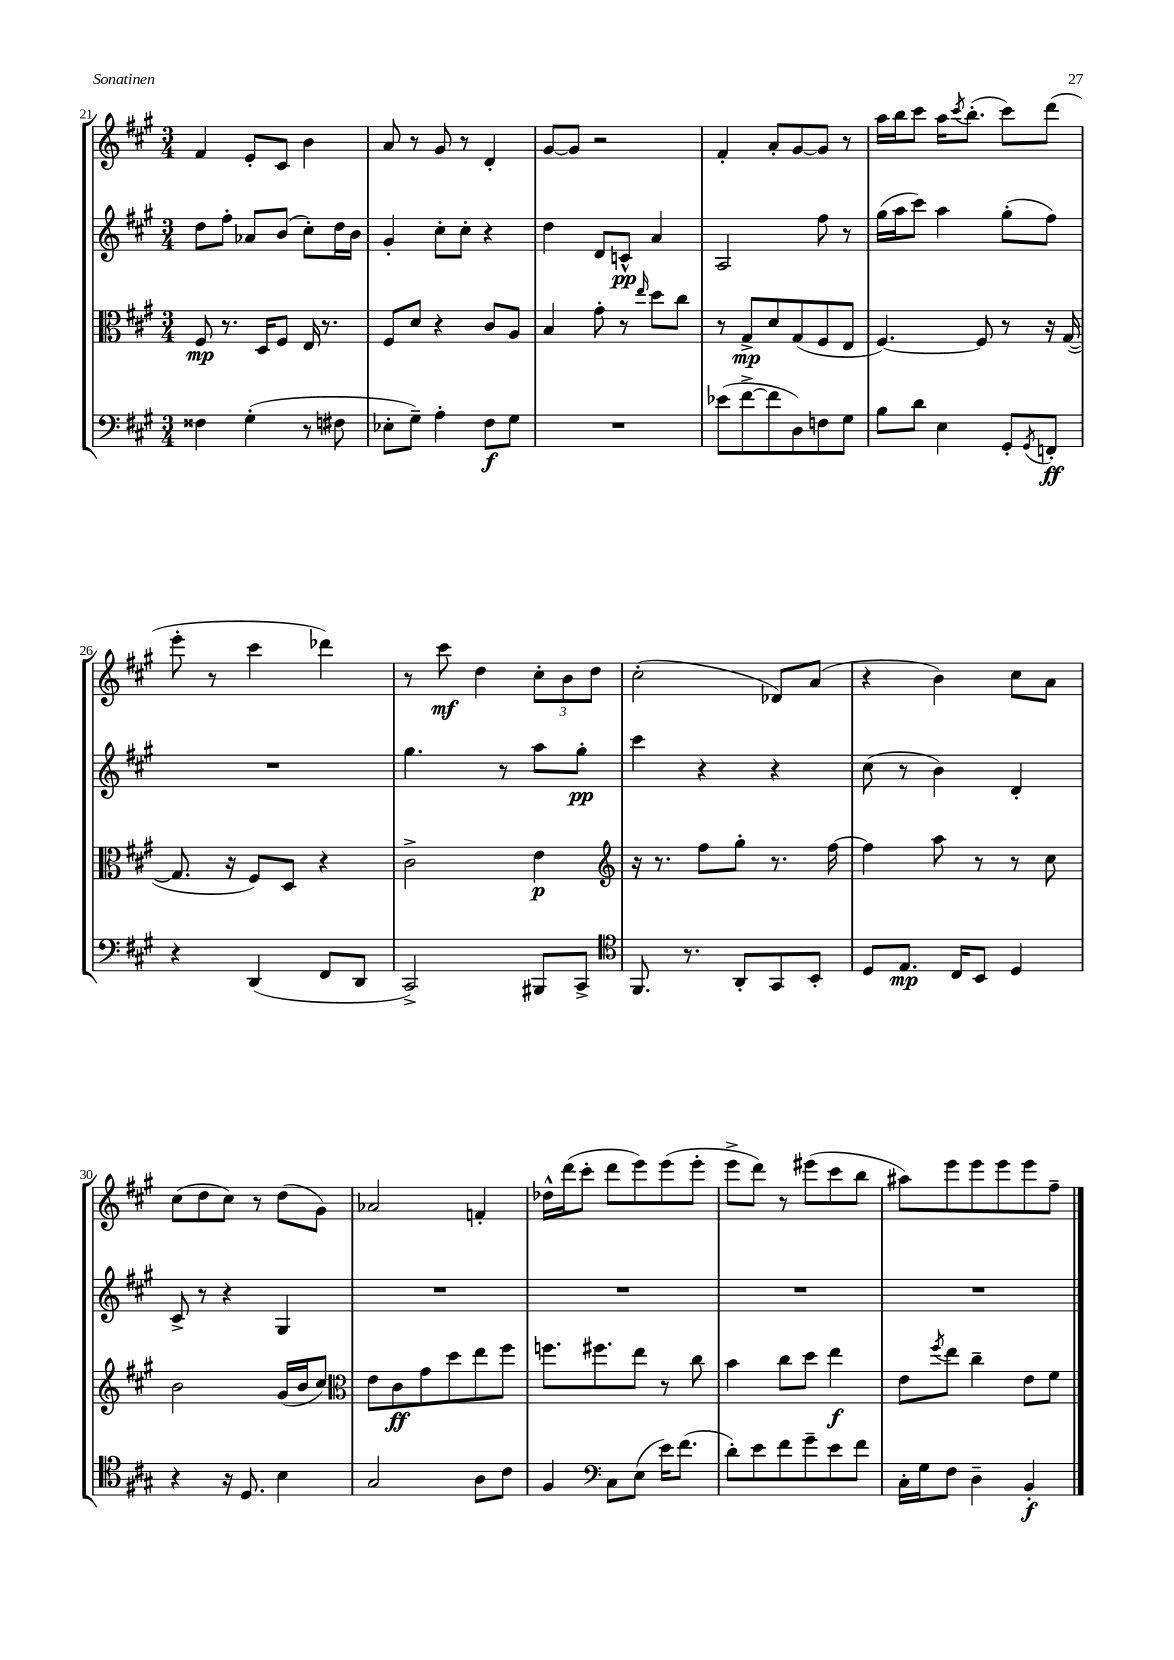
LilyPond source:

<<
\new StaffGroup <<
\new Staff = "s0" {
    \clef treble \key a \major \numericTimeSignature \time 3/4
    fis'4 e'8-. cis'8 b'4 |
    a'8 r8 gis'8 r8 d'4-. |
    gis'8~ gis'8 r2 |
    fis'4-. a'8-. gis'8~ gis'8 r8 |
    a''16 b''16 cis'''8 a''16 \acciaccatura { cis'''8 } b''8.-.( cis'''8) d'''8( |
    e'''8-. r8 cis'''4 des'''4) |
    r8 cis'''8\mf d''4 \tuplet 3/2 { cis''8-. b'8 d''8 } |
    cis''2-.( des'8) a'8( |
    r4 b'4) cis''8 a'8 |
    cis''8( d''8 cis''8) r8 d''8( gis'8) |
    aes'2 f'4-. |
    des''16-^ d'''16( cis'''8-. d'''8 e'''8) e'''8( e'''8-. |
    e'''8-> d'''8) r8 eis'''8( cis'''8 b''8 |
    ais''8) e'''8 e'''8 e'''8 e'''8 fis''8-- \bar "|." |
}
\new Staff = "s1" {
    \clef treble \key a \major \numericTimeSignature \time 3/4
    d''8 fis''8-. aes'8 b'8( cis''8-.) d''16 b'16 |
    gis'4-. cis''8-. cis''8-. r4 |
    d''4 d'8 c'8-^\pp a'4 |
    a2 fis''8 r8 |
    gis''16( a''16 cis'''8) a''4 gis''8-.( fis''8) |
    R2. |
    gis''4. r8 a''8 gis''8-.\pp |
    cis'''4 r4 r4 |
    cis''8( r8 b'4) d'4-. |
    cis'8-> r8 r4 gis4 |
    R2. |
    R2. |
    R2. |
    R2. \bar "|." |
}
\new Staff = "s2" {
    \clef alto \key a \major \numericTimeSignature \time 3/4
    fis8\mp r8. d16 fis8 e16 r8. |
    fis8 d'8 r4 cis'8 a8 |
    b4 gis'8-. r8 \grace { e''16 } d''8 cis''8 |
    r8 gis8->\mp d'8 gis8( fis8 e8 |
    fis4.~) fis8 r8 r16 gis16~( |
    gis8. r16 fis8) d8 r4 |
    cis'2-> e'4\p |
    \clef treble r16 r8. fis''8 gis''8-. r8. fis''16~ |
    fis''4 a''8 r8 r8 cis''8 |
    b'2 gis'16( b'16 cis''8) |
    \clef alto e'8 cis'8\ff gis'8 d''8 e''8 fis''8 |
    f''8. fis''8. e''8 r8 cis''8 |
    b'4 cis''8 d''8 e''4\f |
    e'8 \acciaccatura { fis''8 } e''8 cis''4-- e'8 fis'8 \bar "|." |
}
\new Staff = "s3" {
    \clef bass \key a \major \numericTimeSignature \time 3/4
    fisis4 gis4-.( r8 fis8 |
    ees8-. gis8--) a4-. fis8\f gis8 |
    R2. |
    ees'8( fis'8~-> fis'8 d8) f8 gis8 |
    b8 d'8 e4 gis,8-. \acciaccatura { gis,8 } f,8-.\ff |
    r4 d,4( fis,8 d,8 |
    cis,2->) bis,,8 cis,8-> |
    \clef tenor fis,8. r8. a,8-. gis,8 b,8-. |
    d8 e8.\mp cis16 b,8 d4 |
    r4 r16 d8. b4 |
    gis2 a8 cis'8 |
    fis4 \clef bass cis8 e8( e'16) fis'8.( |
    d'8-.) e'8 fis'8 gis'8-- e'8 fis'8 |
    cis16-. gis16 fis8 d4-- b,4-.\f \bar "|." |
}
>>
>>
\layout { \context { \Score currentBarNumber = #21 } }
